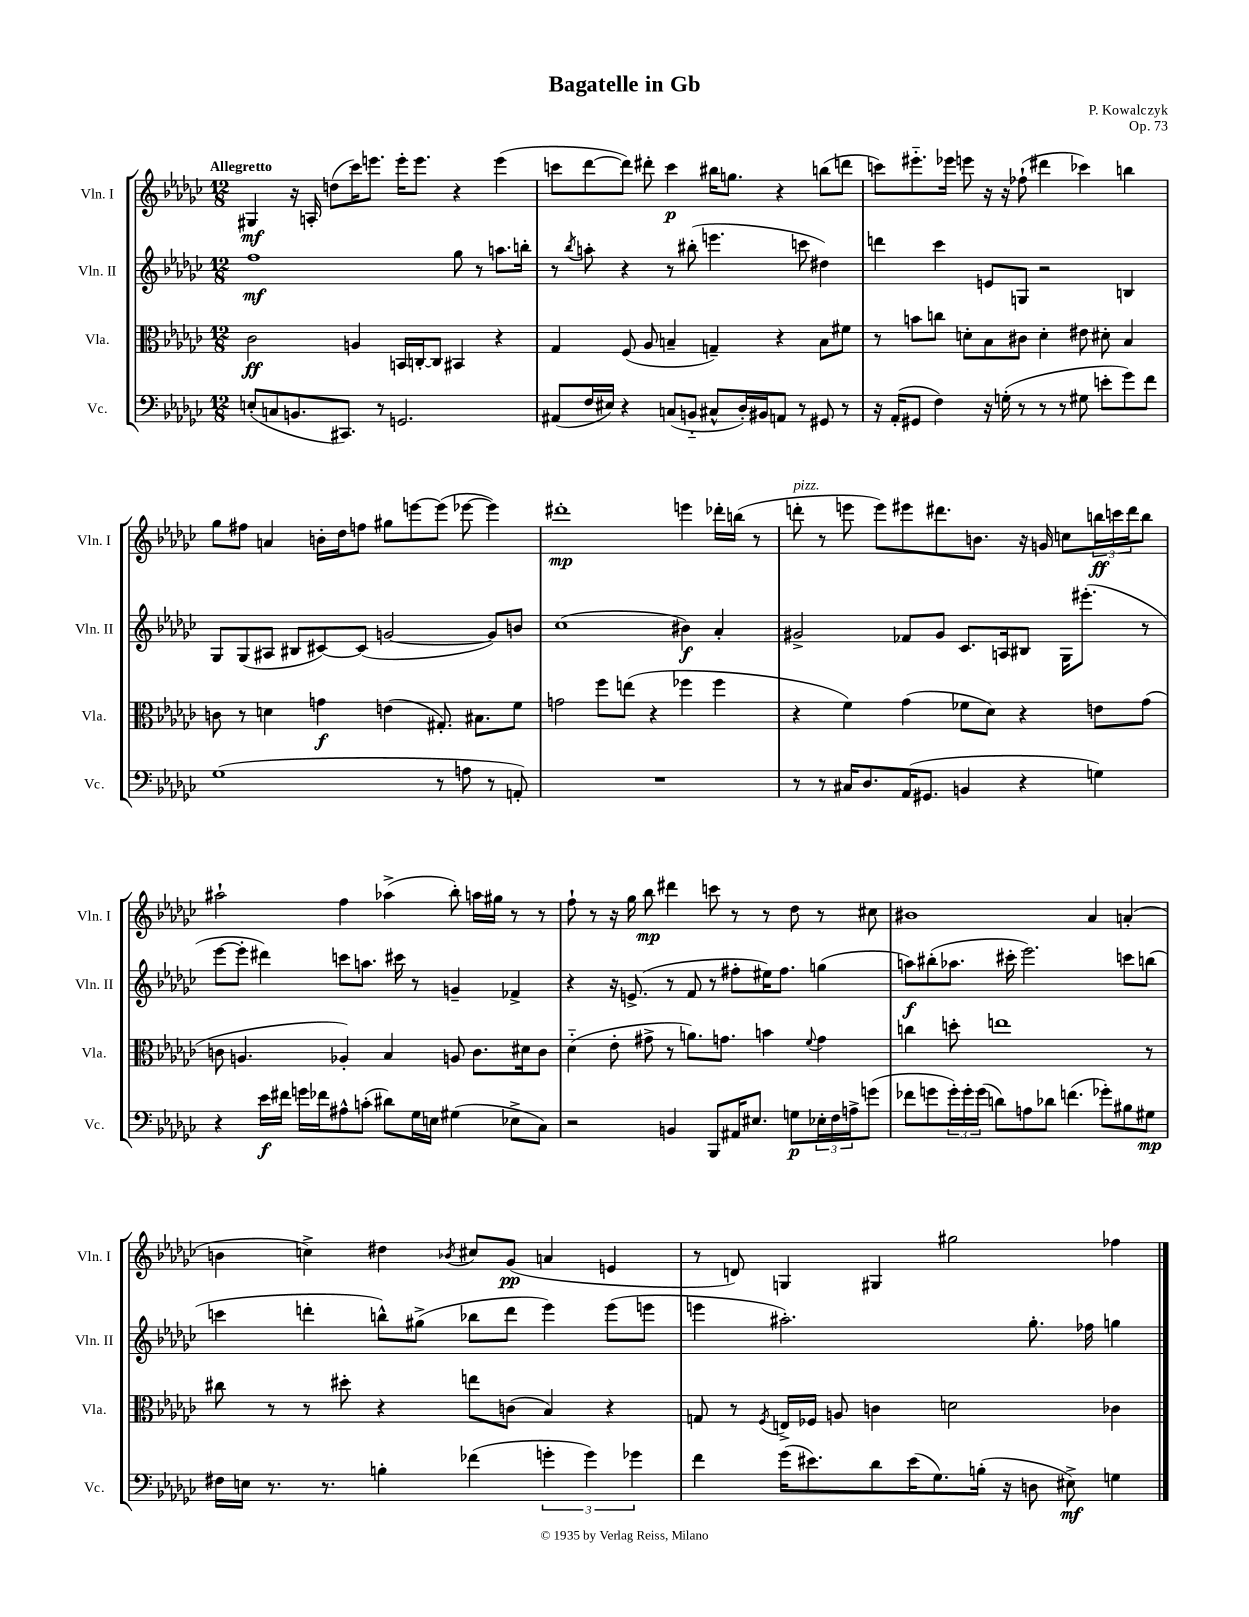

**kern	**kern	**kern	**kern
*staff4	*staff3	*staff2	*staff1
*clefF4	*clefC3	*clefG2	*clefG2
*k[b-e-a-d-g-c-]	*k[b-e-a-d-g-c-]	*k[b-e-a-d-g-c-]	*k[b-e-a-d-g-c-]
*M12/8	*M12/8	*M12/8	*M12/8
(8E'/L	2c-\	1ff	4G#/
8C/	.	.	.
8.BB/	.	.	16r
.	.	.	16A'/
.	.	.	(8dd\L
8.CC#/J)	.	.	.
.	4A/	.	16ccc-\K)
.	.	.	8.eee\J
8r	.	.	.
2.GG/	16BB/LL	.	16eee'\LK
.	[16C'/J	.	8.eee\J
.	8C/]J	.	.
.	4BB#/	8gg-\	4r
.	.	8r	.
.	4r	8.aa\L	(4eee\
.	.	16bb'\Jk	.
=	=	=	=
(8AA#/L	4G-/	8r	8ccc\L
.	.	8qbb-/	.
16F/L	.	8aa'\	[8ddd-\
16E#/JJ)	.	.	.
4r	(8F/	4r	8ddd-\]J)
.	8A-/	.	8ddd#'\
(8C/L	4B~/	8r	4ccc\
8BB'~/J	.	(8bb#'\	.
8C#^^/L	4G~/)	4.eee\	16bb#\LK
.	.	.	8.gg\J
16D-'/L)	.	.	.
16BB#/J	.	.	.
8AA/J	4r	.	4r
8r	.	8ccc\	.
8GG#/	8B\L	4dd#\)	(8bb\L
8r	8f#\J	.	8ddd\J
=	=	=	=
16r	8r	4ddd\	8ccc\L)
(16AA-'/LK	.	.	.
8GG#/J	8b\L	.	8.eee#'~\
4F\)	8cc\J	4ccc-\	.
.	.	.	16eee-\Jk
.	8d'\L	.	8eee\
16r	8B-\	8e/L	16r
(16G'\	.	.	16r
8r	8c#\J	8G/J	(8ff-`\
8r	4d'\	2r	4ddd#\
8r	.	.	.
8G#\	8e#\	.	4ccc-\)
8e'\L	8d#'\	.	.
8g-\)	4B-/	4B/	4bb\
8f\J	.	.	.
=	=	=	=
(1G-	8c\	8G-/L	8gg-\L
.	8r	(8G-/	8ff#\J
.	4d\	8A#/J	4a/
.	.	8B#/L	.
.	4g\	[8c#/)	16b'\LL
.	.	.	16dd-\J
.	.	(8c#/]J	8ff\J
.	(4e\	[2g/	8gg#\L
.	.	.	[8eee\
8r	8.G#'/)	.	(8eee\]J
8A\	.	.	[8eee-\
.	8.B#\L	.	.
8r	.	8g/]L)	4eee-\])
8AA'/)	8f\J	8b/J	.
=	=	=	=
1.r	2g\	(1cc-	1ddd#'
.	8ff\L	.	.
.	(8ee\J	.	.
.	4r	.	.
.	4ff-\	4b#\)	4eee\
.	4ff-\	4a-'/	16ddd-'\LL
.	.	.	(16bb\JJ
.	.	.	8r
=	=	=	=
8r	4r	2g#^/	8ddd'\
8r	.	.	8r
16C#/LK	4f\)	.	8eee\
8.D-/	.	.	.
.	.	.	8eee\L)
(16AA-/K	(4g-\	8f-/L	8eee#\
8.GG#/J	.	.	.
.	.	8g#/J	8.ddd#\
4BB/	8f-\L	8.c-/L	.
.	.	.	8.b\J
.	8d-\J)	.	.
.	.	16A/k	.
4r	4r	8B#/J	16r
.	.	.	16g/
.	.	16G-\LK	8cc\L
.	.	(8.eee#'\J	.
4G\)	8e\L	.	24bb\L
.	.	.	24ccc\
.	.	.	24ddd#\J
.	(8g-\J	8r	8bb\J
=	=	=	=
4r	8c\	[8eee-\L	2aa#`\
.	4.A/	8eee-'\]J	.
16e-\LL	.	4ddd#\)	.
16f#\JJ	.	.	.
16g\LL	.	.	.
16f-\J	.	.	.
8A#^^\	4A-'/)	8ccc\L	4ff\
(8c'\J	.	8.aa\J	.
8d#\L)	4B-/	.	(4aa-^\
.	.	16ccc#\	.
16G-\L	.	8r	.
16E\JJ	.	.	.
(4G#\	8A/	4g~/	8bb-'\)
.	8.c\L	.	16aa\LL
.	.	.	16gg#\JJ
8E-^\L	.	4f-^/	8r
.	16d#\k	.	.
8C-\J)	8c\J	.	8r
=	=	=	=
2r	(4d-'~\	4r	8ff`\
.	.	.	8r
.	8e-'\	16r	16r
.	.	(8.e^/	16gg-\
.	8g#^\	.	8bb-\
4BB/	8r	8r	4ddd#\
.	8.a\L)	8f/	.
8BBB-/L	.	8r	8ccc\
.	8.g\J	.	.
16AA#/K	.	8ff#'\L	8r
8.E#/J	.	.	.
.	4b\	16ee#\K)	8r
.	.	8.ff#\J	.
8G\L	.	.	8dd-\
.	8qqf/	.	.
24E-'\L	4g\	(4gg\	8r
24F\	.	.	.
24A^\J	.	.	.
(8g\J	.	.	8cc#\
=	=	=	=
8f-\L	4cc\	8aa\L)	1b#
8g\	.	(8bb#'\	.
24g'\L)	8dd'\	8.aa-\J	.
24g'\	.	.	.
(24g\JJ	.	.	.
8d\L)	1ee	.	.
.	.	16ccc#'\	.
8A\	.	2.eee-\)	.
8d-\J	.	.	.
(4.f\	.	.	.
.	.	.	4a-/
8g-'\L)	.	.	.
8B#\	.	8ccc\L	(4a'/
8G#\J	8r	(8bb\J	.
=	=	=	=
16F#\LL	8cc#\	4ccc\	4b\
16E\JJ	.	.	.
8.r	8r	.	.
.	8r	4ddd'\	4cc^\)
8.r	.	.	.
.	8dd#'\	.	.
4B'\	4r	8bb^^\L)	4dd#\
.	.	(8gg#^\J	.
.	.	.	8qb-/
(4f-\	8ee\L	8bb-\L	8cc#/L
.	(8c\J	8ddd\J	(8g-/J
6g'\	4B-/)	4eee-\)	4a/
6g\)	.	.	.
.	4r	(8eee-\L	4e/
6g-\	.	.	.
.	.	8eee\J	.
=	=	=	=
4f\	8G/	4eee\	8r
.	8r	.	8d/)
.	8qF/	.	.
(16g-\LK	16E^/LL	2.aa#'\)	4G/
8.e#\)	16F-/JJ	.	.
.	8A/	.	.
8d-\	4c\	.	4G#/
(16e#\K	.	.	.
8.G-\)	.	.	.
.	2d\	.	2gg#\
(16B'\Jk	.	.	.
16r	.	.	.
8D\	.	8.gg-'\	.
8E#^\)	.	.	.
.	.	16ff-\	.
4G\	4c-\	4gg\	4ff-\
==	==	==	==
*-	*-	*-	*-
